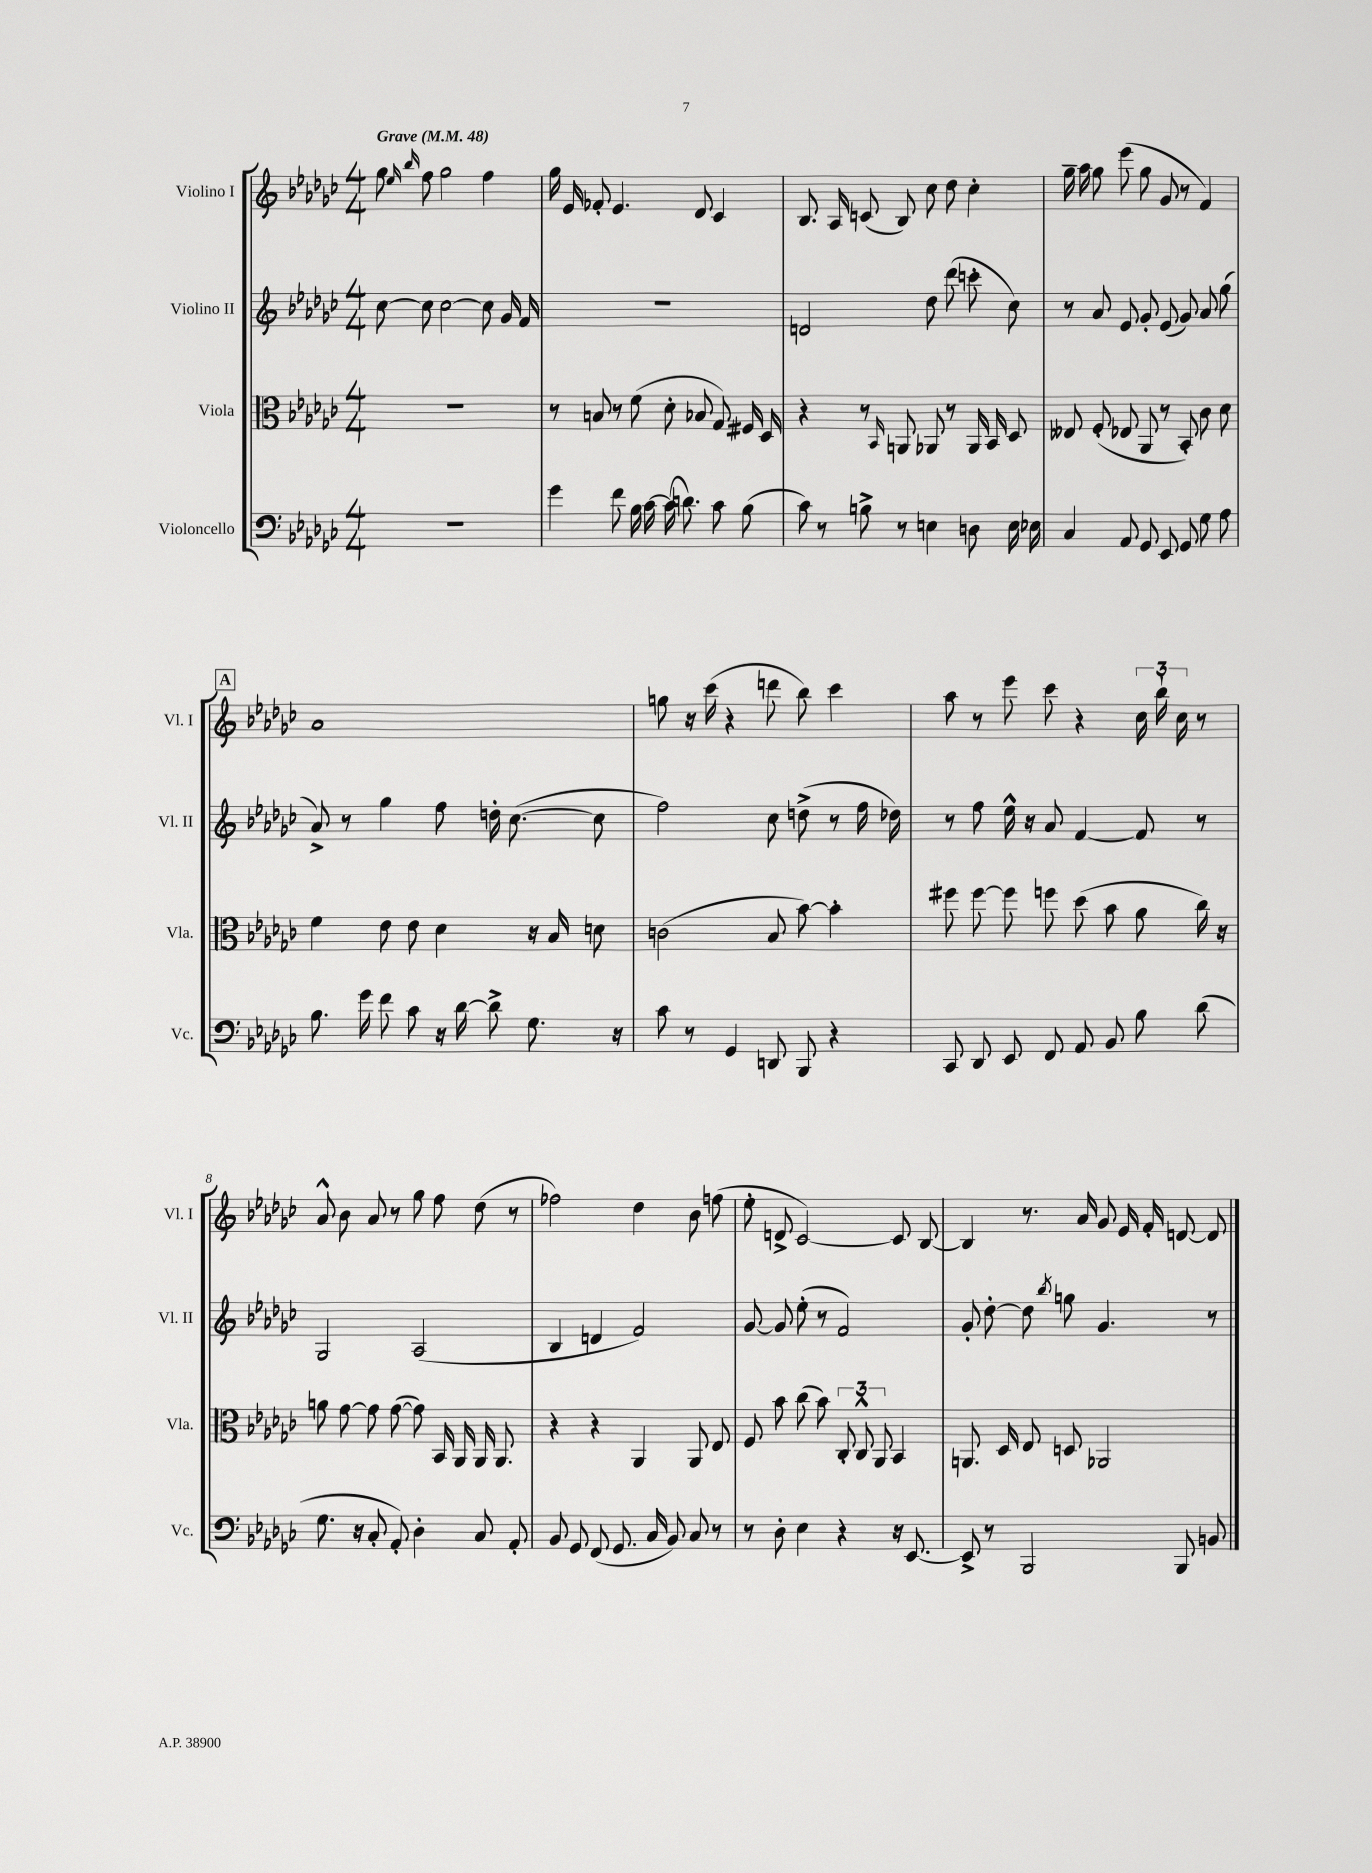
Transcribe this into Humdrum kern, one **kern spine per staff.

**kern	**kern	**kern	**kern
*staff4	*staff3	*staff2	*staff1
*clefF4	*clefC3	*clefG2	*clefG2
*k[b-e-a-d-g-c-]	*k[b-e-a-d-g-c-]	*k[b-e-a-d-g-c-]	*k[b-e-a-d-g-c-]
*M4/4	*M4/4	*M4/4	*M4/4
*MM48	*MM48	*MM48	*MM48
1r	1r	[8cc-	8gg-
.	.	.	16qqee-
.	.	.	16qqbb-
.	.	8cc-]	8ff
.	.	[2cc-	2gg-
.	.	8cc-]	4ff
.	.	16g-	.
.	.	16f	.
=	=	=	=
4g-	8r	1r	16gg-
.	.	.	16e-
.	8B	.	8f-'
8f	8r	.	4.e-
16B-	(8f	.	.
[16c-	.	.	.
(16c-]	8d-'	.	.
8.d)	.	.	.
.	8B-	.	8d-
8c-	8G-)	.	4c-
(8B-	16F#	.	.
.	16D-	.	.
=	=	=	=
8c-)	4r	2d	8.B-
8r	.	.	.
.	.	.	16A-
8B^	8r	.	(8c
.	16qqBB-	.	.
8r	8AA	.	8B-)
4E	8AA-	8dd-	8cc-
.	8r	(8ddd-	8dd-
8D	16AA-	8ccc'	4cc-'
.	16BB-	.	.
16E	8D-	8cc-)	.
16E-	.	.	.
=	=	=	=
4C-	8E--	8r	16gg-~
.	.	.	16aa-
.	(8F'	8a-	8gg-
8AA-	8E-	8e-	(8eee-
8GG-	8AA-	8g-'	8gg-
8EE-	8r	(8e-	8g-
8GG-	8BB-')	8g-)	8r
8G-	8c-	8a-	4f)
8A-	8d-	(8gg-	.
=	=	=	=
8.B-	4f	8a-^)	1a-
.	.	8r	.
16g-	.	.	.
8f	8e-	4gg-	.
8c-	8e-	.	.
16r	4d-	8ff	.
[16d-	.	.	.
8d-^]	.	16dd'	.
.	.	([8.cc-	.
8.G-	16r	.	.
.	16B-	.	.
.	8d	8cc-]	.
16r	.	.	.
=	=	=	=
8c-	(2c	2ff)	8gg
8r	.	.	16r
.	.	.	(16ccc-
4GG-	.	.	4r
8DD	8B-	8cc-	8ddd
8BBB-	[8b-)	(8dd^	8bb-)
4r	4b-']	8r	4ccc-
.	.	16ff	.
.	.	16dd-)	.
=	=	=	=
8CC-	8ff#	8r	8aa-
8DD-	[8ff#	8ff	8r
8EE-	8ff#]	16ee-^^	8eee-
.	.	16r	.
8FF	8ff	8a-	8ccc-
8AA-	(8dd-	[4f	4r
8BB-	8b-	.	.
8B-	8a-	8f]	24cc-
.	.	.	24bb-`
.	.	.	24cc-
(8d-	16cc-)	8r	8r
.	16r	.	.
=	=	=	=
8.G-	8a	2G-	8a-^^
.	[8g-	.	8b-
16r	.	.	.
8C-'	8g-]	.	8a-
8AA-')	([8g-	.	8r
4D-'	8g-])	(2A-	8gg-
.	16BB-	.	8ff
.	16AA-	.	.
8C-	16AA-	.	(8dd-
.	8.AA-	.	.
8AA-'	.	.	8r
=	=	=	=
8BB-	4r	4B-	2ff-)
8GG-	.	.	.
(8FF	4r	4d	.
8.GG-	.	.	.
.	4AA-	2f)	4dd-
16C-	.	.	.
8BB-)	.	.	.
8C-	8AA-	.	8b-
8r	8E-	.	(8ff
=	=	=	=
8r	8F	[8g-	8ee-'
8D-'	8b-	8g-]	8d^
4E-	(8cc-	(8ee-'	[2c-)
.	8b-)	8r	.
4r	12C-'	2f)	.
.	12C-^^	.	.
.	12AA-	.	.
16r	4BB-	.	8c-]
[8.EE-	.	.	.
.	.	.	[8B-
=	=	=	=
8EE-^]	8.AA	8g-'	4B-]
8r	.	[8dd-'	.
.	16D-	.	.
2BBB-	8E-	8dd-]	8.r
.	.	8qbb-	.
.	8D	8gg	.
.	.	.	16a-
.	2AA-	4.g-	8g-
.	.	.	16e-
.	.	.	16f'
8BBB-	.	.	[8d
8BB	.	8r	8d]
==	==	==	==
*-	*-	*-	*-
